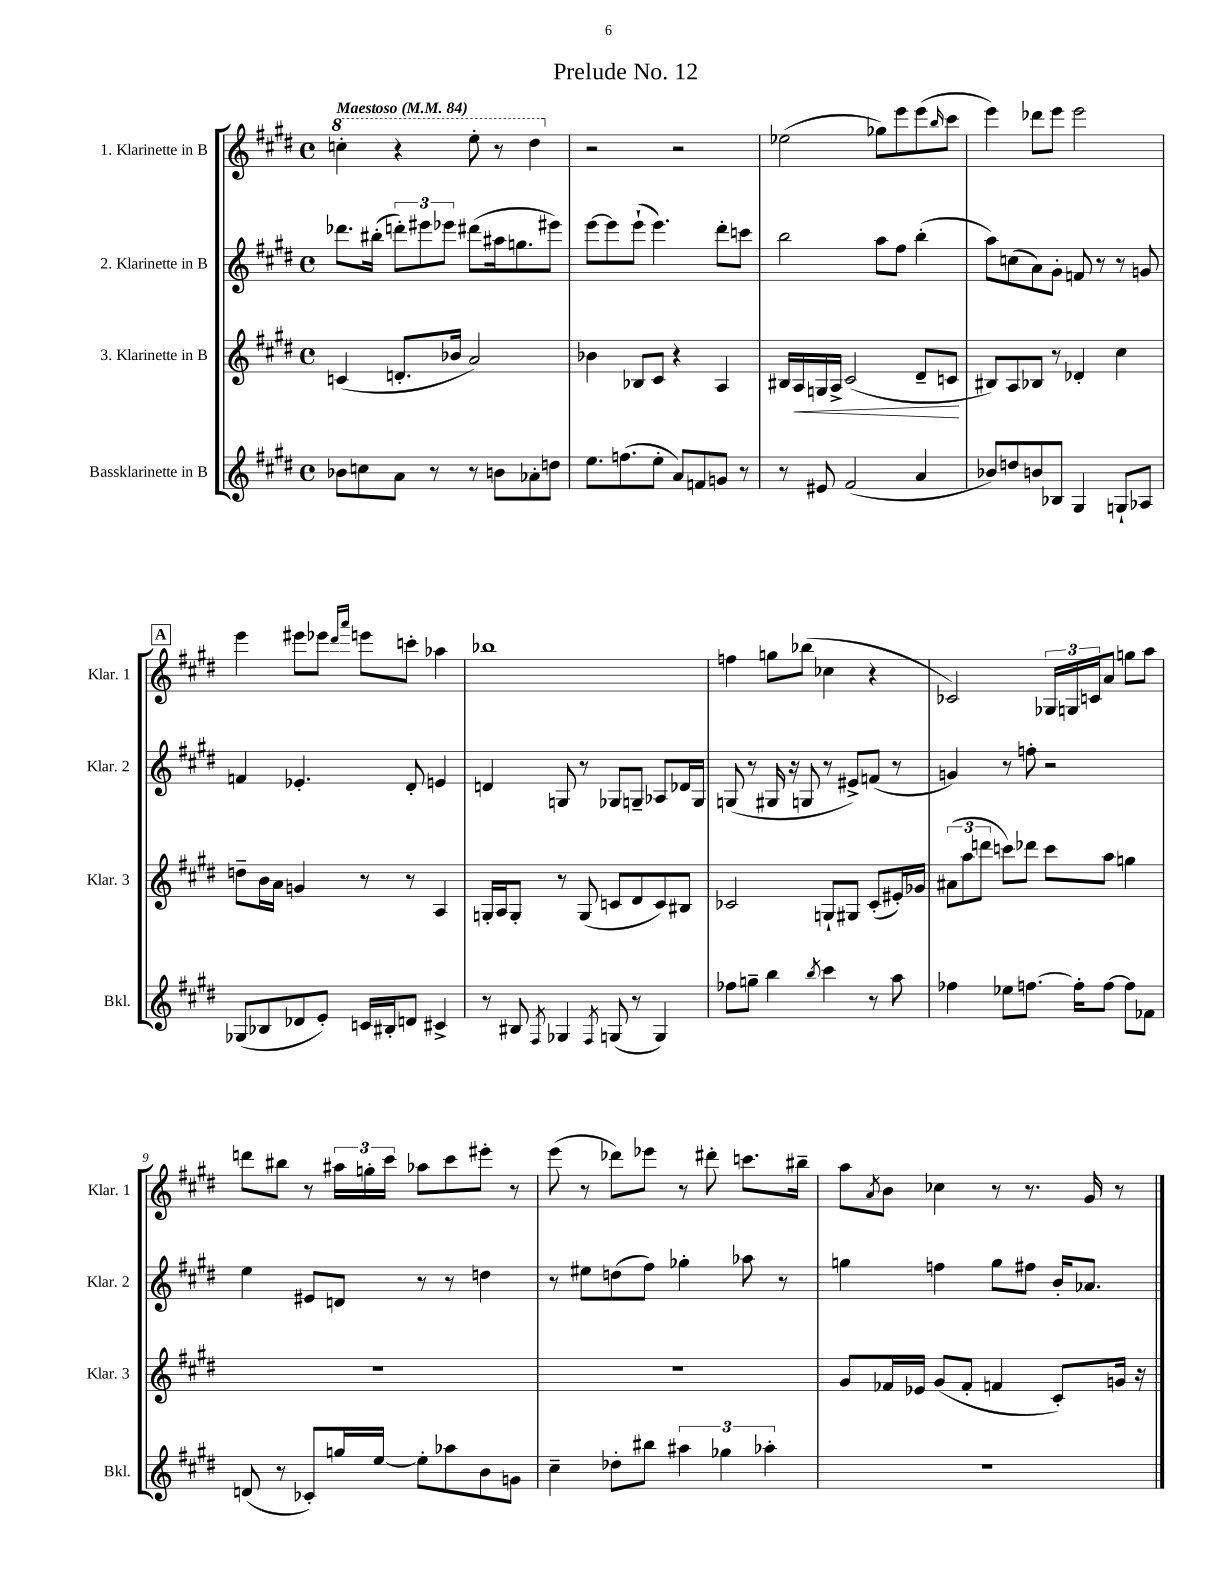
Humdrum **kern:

**kern	**kern	**dynam	**kern	**kern
*part4	*part3	*part3	*part2	*part1
*staff4	*staff3	*staff3	*staff2	*staff1
*I"Bassklarinette in B	*I"3. Klarinette in B	*	*I"2. Klarinette in B	*I"1. Klarinette in B
*I'Bkl.	*I'Klar. 3	*	*I'Klar. 2	*I'Klar. 1
*clefG2	*clefG2	*	*clefG2	*clefG2
*k[f#c#g#d#]	*k[f#c#g#d#]	*	*k[f#c#g#d#]	*k[f#c#g#d#]
*M4/4	*M4/4	*	*M4/4	*M4/4
*met(c)	*met(c)	*	*met(c)	*met(c)
*MM84	*MM84	*	*MM84	*MM84
*	*	*	*	*8va
=1	=1	=1	=1	=1
!	!	!	!	!LO:TX:a:B:t=Maestoso
8b-X\L	(4cn/	.	8.ddd-X\L	4cccn'\
8ccn\	.	.	.	.
.	.	.	(16bb#X'\Jk	.
8a\J	8.dn'/L	.	12dddn'\L)	4r
.	.	.	12eee#X\	.
8r	.	.	.	.
.	.	.	12eee-X\J	.
.	16b-X/Jk	.	.	.
8r	2a/)	.	(8ddd#X\L	8eee'\
8bn\L	.	.	16aa#X\k	8r
.	.	.	8.ggn\	.
8a-X'\	.	.	.	4ddd#\
8ddn\J	.	.	8eee#X\J)	.
=2	=2	=2	=2	=2
*	*	*	*	*X8va
8.ee\L	4b-X\	.	[8eee\L	2r
.	.	.	8eee\]	.
(8.ffn\	.	.	.	.
.	8B-X/L	.	(8eee`\J	.
8ee'\J	8c#/J	.	4.eee\)	.
8a/L)	4r	.	.	2r
8fn/	.	.	.	.
8gn/J	4A/	.	8ddd#'\L	.
8r	.	.	8cccn\J	.
=3	=3	=3	=3	=3
8r	16B#X/LL	.	2bb\	(2ee-X\
!	!	!LO:HP:b	!	!
.	16A/	<	.	.
8e#X/	16Gn/	.	.	.
.	16A^/JJ	.	.	.
(2f#/	(2c#/	.	.	.
.	.	.	8aa\L	8gg-X\L)
.	.	.	8ff#\J	8eee\
4a/	8d#~/L	.	(4bb'\	(8eee\
.	.	.	.	16qqbb/
.	8cn/J	.	.	8ccc#\J
.	.	[	.	.
=4	=4	=4	=4	=4
8b-X/L)	8B#X/L)	.	8aa\L)	4eee\)
8ddn/	8A/	.	(8ccn\	.
8bn/	8B-X/J	.	8a\)	8ddd-X\L
8B-X/J	8r	.	8g#'\J	8eee\J
4G#/	4d-X'/	.	8fn/	2eee\
.	.	.	8r	.
8Gn`/L	4cc#\	.	8r	.
8A-X/J	.	.	8gn/	.
!!LO:LB:g=z
!!LO:REH:place=s1:t=A
=5	=5	=5	=5	=5
(8G-X/L	8ddn~\L	.	4fn/	4eee\
8B-X/	16b\L	.	.	.
.	16a\JJ	.	.	.
8d-X/	4gn/	.	4.e-X'/	8eee#X\L
8e'/J)	.	.	.	8eee-X\J
.	.	.	.	16qqddd#/LL
.	.	.	.	16qqaaa/JJ
16cn/LL	8r	.	.	8eeen\L
16B#X'/J	.	.	.	.
8dn/J	8r	.	8d#'/	8cccn'\J
4c#X^/	4A/	.	4en/	4aa-X\
=6	=6	=6	=6	=6
8r	16Gn'/LL	.	4dn/	1bb-X
.	16A/J	.	.	.
8B#X/	8G'/J	.	.	.
8qF#/	.	.	.	.
4G-X/	8r	.	8Gn/	.
.	(8G/	.	8r	.
8qF#/	.	.	.	.
(8Gn/	8cn/L	.	8G-X/L	.
8r	8d#/	.	8Gn~/J	.
4G/)	8c/)	.	8A-X/L	.
.	8B#X/J	.	16d-X/L	.
.	.	.	16G/JJ	.
=7	=7	=7	=7	=7
8ff-X\L	2c-X/	.	(8Gn/	4ffn\
8ggn~\J	.	.	8r	.
4bb\	.	.	16G#X/	8ggn\L
.	.	.	16r	.
.	.	.	8Gn/	(8bb-X\J
8qbb/	.	.	.	.
4ccc#\	8Gn`/L	.	8r	4cc-X\
.	8G#X/J	.	8e#X^/L)	.
8r	(8c-'/L	.	(8fn/J	4r
8aa\	16e#X'/L)	.	8r	.
.	16g-X/JJ	.	.	.
=8	=8	=8	=8	=8
4ff-X\	(12a#X\L	.	4gn/)	2c-X/)
.	12aa\	.	.	.
.	12dddn\J	.	.	.
8ee-X\L	8cccn\L)	.	8r	.
[8.ffn\J	8ddd-X\J	.	8ffn'\	.
.	8ccc\L	.	2r	24G-X/LL
.	.	.	.	24Gn/
16ff'\KL]	.	.	.	.
.	.	.	.	24cn/J
[8ff\J	8aa\J	.	.	8a/J
8ff\L]	4ggn\	.	.	8ggn\L
8f-X\J	.	.	.	8aa\J
!!LO:LB:g=z
=9	=9	=9	=9	=9
(8dn/	1r	.	4ee\	8dddn\L
8r	.	.	.	8bb#X\J
8c-X'/L)	.	.	8e#X/L	8r
16ggn/L	.	.	8dn/J	24aa#X\LL
.	.	.	.	24ggn'\
[16ee/JJ	.	.	.	.
.	.	.	.	24ccc#\JJ
8ee'\L]	.	.	8r	8aa-X\L
8aa-X\	.	.	8r	8ccc#\
8b\	.	.	4ddn\	8eee#X'\J
8gn\J	.	.	.	8r
=10	=10	=10	=10	=10
4cc#~\	1r	.	8r	(8eee\
.	.	.	8ee#X\L	8r
8dd-X'\L	.	.	(8ddn\	8ddd-X\L)
8bb#X\J	.	.	8ff#\J)	8eee-X\J
6aa#X\	.	.	4gg-X'\	8r
.	.	.	.	8ddd#X'\
6gg-X\	.	.	.	.
.	.	.	8aa-X\	8.cccn\L
6aa-X'\	.	.	.	.
.	.	.	8r	.
.	.	.	.	16bb#X~\Jk
=11	=11	=11	=11	=11
1r	8g#/L	.	4ggn\	8aa\L
.	.	.	.	8qa/
.	16f-X/L	.	.	8b\J
.	16e-X/JJ	.	.	.
.	(8g#/L	.	4ffn\	4cc-X\
.	8f-'/J	.	.	.
.	4fn/	.	8gg\L	8r
.	.	.	8ff#X\J	8.r
.	8c#'/L)	.	16b'/KL	.
.	.	.	8.a-X/J	16g#/
.	16gn/Jk	.	.	8r
.	16r	.	.	.
==	==	==	==	==
*-	*-	*-	*-	*-
